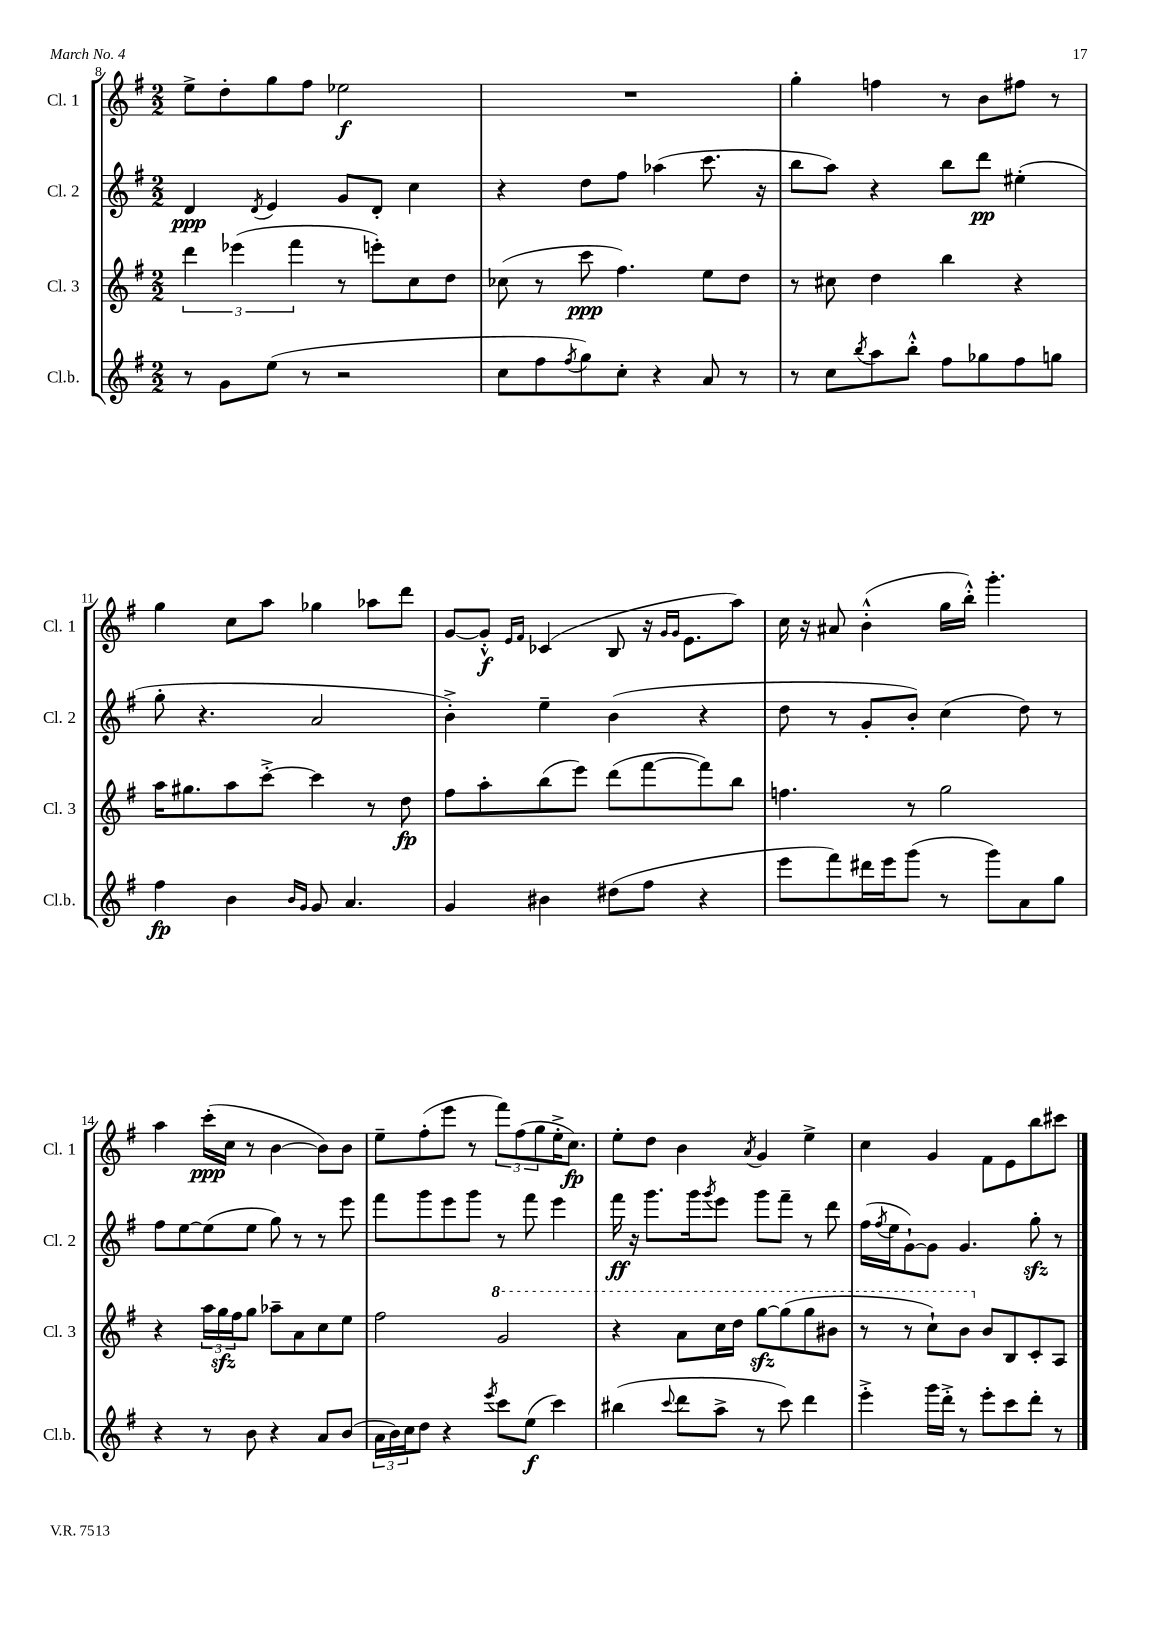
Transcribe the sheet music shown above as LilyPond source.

<<
\new StaffGroup <<
\new Staff = "s0" \with { instrumentName = "Cl. 1" shortInstrumentName = "Cl. 1" } {
    \clef treble \key g \major \numericTimeSignature \time 2/2
    e''8-> d''8-. g''8 fis''8 ees''2\f |
    R1 |
    g''4-. f''4 r8 b'8 fis''8 r8 |
    g''4 c''8 a''8 ges''4 aes''8 d'''8 |
    g'8~ g'8-.-^\f \grace { e'16 fis'16 } ces'4( b8 r16 \grace { g'16 g'16 } e'8. a''8) |
    c''16 r16 ais'8 b'4-.-^( g''16 b''16-.-^) g'''4.-. |
    a''4 c'''16-.\ppp( c''16 r8 b'4~ b'8) b'8 |
    e''8-- fis''8-.( e'''8 r8 \tuplet 3/2 { fis'''8) fis''8( g''8 } e''16-.-> c''8.\fp) |
    e''8-. d''8 b'4 \acciaccatura { a'8 } g'4 e''4-> |
    c''4 g'4 fis'8 e'8 b''8 cis'''8 \bar "|." |
}
\new Staff = "s1" \with { instrumentName = "Cl. 2" shortInstrumentName = "Cl. 2" } {
    \clef treble \key g \major \numericTimeSignature \time 2/2
    d'4\ppp \acciaccatura { d'8 } e'4 g'8 d'8-. c''4 |
    r4 d''8 fis''8 aes''4( c'''8. r16 |
    b''8 a''8) r4 b''8 d'''8\pp eis''4-.( |
    g''8-. r4. a'2 |
    b'4-.->) e''4-- b'4( r4 |
    d''8 r8 g'8-. b'8-.) c''4( d''8) r8 |
    fis''8 e''8~ e''8( e''8 g''8) r8 r8 e'''8 |
    fis'''8 g'''8 e'''8 g'''8 r8 fis'''8 e'''4 |
    fis'''16\ff r16 g'''8. g'''16 \acciaccatura { g'''8 } e'''8 g'''8 fis'''8-- r8 d'''8 |
    fis''16( \acciaccatura { fis''8 } e''16 g'8~-!) g'8 g'4. g''8-.\sfz r8 \bar "|." |
}
\new Staff = "s2" \with { instrumentName = "Cl. 3" shortInstrumentName = "Cl. 3" } {
    \clef treble \key g \major \numericTimeSignature \time 2/2
    \tuplet 3/2 { d'''4 ees'''4( fis'''4 } r8 e'''8-.) c''8 d''8 |
    ces''8( r8 c'''8\ppp fis''4.) e''8 d''8 |
    r8 cis''8 d''4 b''4 r4 |
    a''16 gis''8. a''8 c'''8~-.-> c'''4 r8 d''8\fp |
    fis''8 a''8-. b''8( e'''8) d'''8( fis'''8~ fis'''8) b''8 |
    f''4. r8 g''2 |
    r4 \tuplet 3/2 { a''16 g''16\sfz fis''16 } g''8 aes''8-- a'8 c''8 e''8 |
    fis''2 \ottava #1 g''2 |
    r4 a''8 c'''16 d'''16 g'''8~\sfz g'''8( g'''8 bis''8 |
    r8 r8 c'''8-!) b''8 \ottava #0 b'8 b8 c'8-. a8 \bar "|." |
}
\new Staff = "s3" \with { instrumentName = "Cl.b." shortInstrumentName = "Cl.b." } {
    \clef treble \key g \major \numericTimeSignature \time 2/2
    r8 g'8 e''8( r8 r2 |
    c''8 fis''8 \acciaccatura { fis''8 } g''8) c''8-. r4 a'8 r8 |
    r8 c''8 \acciaccatura { b''8 } a''8 b''8-.-^ fis''8 ges''8 fis''8 g''8 |
    fis''4\fp b'4 \grace { b'16 g'16 } g'8 a'4. |
    g'4 bis'4 dis''8( fis''8 r4 |
    e'''8 fis'''8) dis'''16 e'''16 g'''8( r8 g'''8) a'8 g''8 |
    r4 r8 b'8 r4 a'8 b'8( |
    \tuplet 3/2 { a'16 b'16) c''16 } d''8 r4 \acciaccatura { e'''8 } c'''8 e''8\f( c'''4) |
    bis''4( \appoggiatura { c'''8 } d'''8 a''8-> r8 c'''8) d'''4 |
    e'''4-.-> g'''16 d'''16-.-> r8 e'''8-. c'''8 d'''8-. r8 \bar "|." |
}
>>
>>
\layout { \context { \Score currentBarNumber = #8 } }
